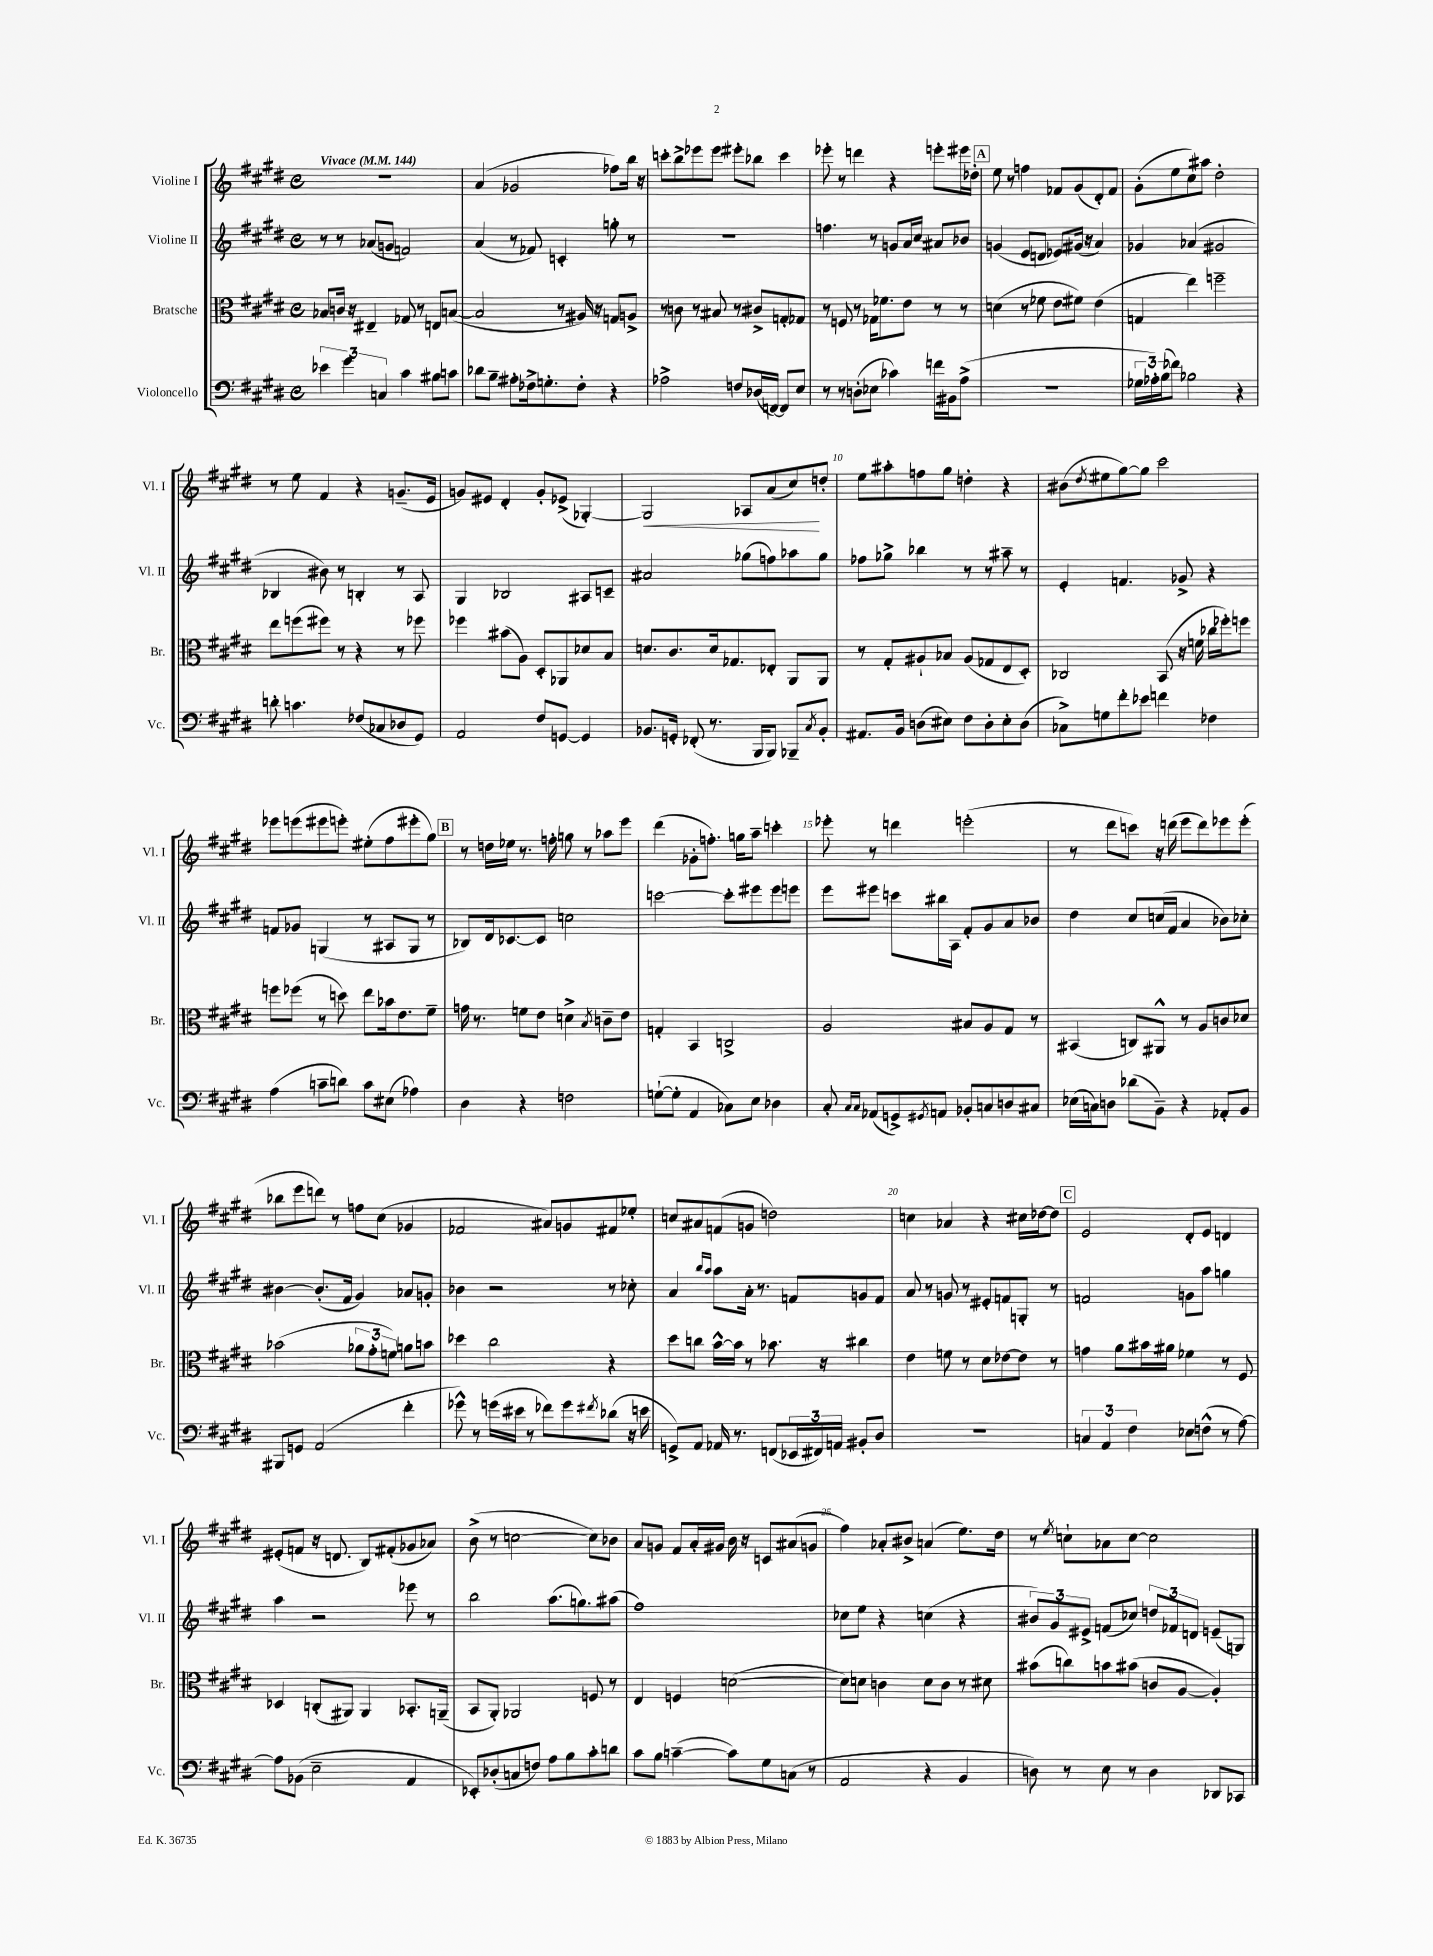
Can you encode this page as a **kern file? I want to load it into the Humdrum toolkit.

**kern	**kern	**kern	**kern
*staff4	*staff3	*staff2	*staff1
*clefF4	*clefC3	*clefG2	*clefG2
*k[f#c#g#d#]	*k[f#c#g#d#]	*k[f#c#g#d#]	*k[f#c#g#d#]
*M4/4	*M4/4	*M4/4	*M4/4
*met(c)	*met(c)	*met(c)	*met(c)
*MM144	*MM144	*MM144	*MM144
6e-	8B-	8r	1r
.	16c	8r	.
6g#	.	.	.
.	16r	.	.
.	4E#~	(8a-	.
6C	.	.	.
.	.	8g	.
4c#	8G-	2f)	.
.	8r	.	.
8B#	8E	.	.
8c	([8B	.	.
=	=	=	=
8d-	2B]	(4a	(4a
8B~	.	.	.
8A#'	.	8r	2g-
16F-^	.	8f-)	.
8.G'	.	.	.
.	8r	4c'	.
8F-'	16A#)	.	.
.	16r	.	.
4r	8G	8gg'	8ff-)
.	8A^	8r	16bb
.	.	.	16r
=	=	=	=
2A-^	8r	1r	8ccc'
.	8c	.	8bb^
.	8r	.	8eee-
.	8B#	.	8eee-
8F	8r	.	8eee#'
(16D-	8c#^	.	8bb-
[16FF)	.	.	.
8FF]	8G'	.	4ccc
8E	8G-	.	.
=	=	=	=
8r	8r	4.ff	8eee-'
8r	8F	.	8r
(8D'	8r	.	4ddd
8E-	16G-	8r	.
.	8.f-	.	.
4c-)	.	8g	4r
.	8e	16a	.
.	.	16cc#	.
16f	8r	8a#	8eee'
16BB#	.	.	.
(8A^	8r	8b-	16eee#
.	.	.	16dd-'
=	=	=	=
1r	(4d	(4g	8ee
.	.	.	8r
.	8r	8e	4ff
.	8f-	8d	.
.	8e	8e-)	8f-
.	8f#)	(16g#	(8g#
.	.	16r	.
.	(4e	4a)	8d#')
.	.	.	8f-
=	=	=	=
24G-	4G	4g-	(8g#'
24A-')	.	.	.
(24B	.	.	.
8f-)	.	.	8ee
2B-	4ee)	(4a-	8cc#)
.	.	.	8aa#
.	2ff~	2g#	2dd#'
4r	.	.	.
=	=	=	=
8d'	8ee	4B-	8r
4.c	(8ff	.	8ee
.	8ff#)	8b#)	4f#
.	8r	8r	.
(8F-	4r	4B'	4r
8C-	.	.	.
8D-	8r	8r	(8.g~
8GG#)	8ff-	8A	.
.	.	.	16e
=	=	=	=
2AA	4ff-	4G#	8g)
.	.	.	8e#
.	(8b#	2B-	4d#'
.	8A)	.	.
8F#	8D#'	.	8g'
[8GG	8AA-	.	(8e-^
4GG]	8d-	8A#	[4G-')
.	8B	8c~	.
=	=	=	=
8.BB-	8.d	2a#	2G-]
16GG'	8.c#	.	.
(8FF-'	.	.	.
8.r	16d	.	.
.	8.G-	.	.
.	.	(8gg-	8A-
16BBB	.	.	.
8BBB)	8E-'	8ff)	(8a
8BBB-~	8AA	8aa-	8cc#)
8qC#	.	.	.
8BB-'	8AA	8gg-	8dd'
=	=	=	=
8.AA#	8r	8ff-	8ee
.	8G#'	8gg-^	8aa#'
16BB	.	.	.
(8D	8A#`	4bb-	8ff
8E#)	8B-	.	8gg#
8F#	(8A#	8r	4dd'
8D'	8G-	8r	.
8E#'	8E	8aa#~	4r
(8D	8D#')	8r	.
=	=	=	=
8C-^)	2C-	4e'	(8b#
.	.	.	8qdd#
8G	.	.	8ee#
8f#'	.	4.f	[8gg#)
8e-	.	.	8gg#]
4f	(8BB	.	2ccc#
.	16r	8g-^	.
.	16f	.	.
4F-	16cc-	4r	.
.	16ff-')	.	.
.	8ff	.	.
=	=	=	=
(4A	8ff	8f	8eee-
.	(8ff-	8g-	(8eee
8c~	8r	(4G	8eee#
8d)	8dd)	.	8eee')
8c	8ee	8r	(8ee#'
(8E#	16b-	8A#	8ff#
.	8.e	.	.
4A-)	.	8G	8eee#'
.	8f#~	8r	8gg#)
=	=	=	=
4D#	16g	8B-)	8r
.	8.r	.	.
.	.	16d#	16dd
.	.	[8.c-	16ee-
4r	8f	.	8.r
.	8e	8c-]	.
.	.	.	16ff'
2F	4d^	2cc	8gg
.	.	.	8r
.	8qB	.	.
.	8c~	.	8aa-
.	8e	.	8eee
=	=	=	=
([8G`	4G'	[2ccc	(4ddd#
8G']	.	.	.
4AA	4BB	.	8g-'
.	.	.	8.ff')
8C-)	2C^	8ccc']	.
.	.	.	16gg
8E	.	8eee#	8aa~
4D-	.	8eee#	4ccc'
.	.	8eee	.
=	=	=	=
8C#'	2A	8eee	8eee-'
16qqC#	.	.	.
16qqC#	.	.	.
(8AA-	.	8eee#	8r
8GG^)	.	8ccc	4ddd
8qGG#	.	.	.
8AA	.	16bb#	.
.	.	16A	.
8BB-'	8B#	8f#'	(2eee'
8C	8A	8g#	.
8D	8G#	8a	.
8C#	8r	8b-	.
=	=	=	=
(16E-	(4BB#	4dd#	8r
16C)	.	.	.
8D	.	.	8ddd#
(8d-	8C)	8cc#	8ccc)
8BB~)	8AA#^^	(16cc	16r
.	.	16f#	(16ddd
4r	8r	4a	8eee
.	8A	.	8ddd)
8AA-'	8c	8b-)	8eee-
8BB	8d-	8cc-'	(8eee-'
=	=	=	=
8BBB#	(2b-	[4b#	8bb-
8GG	.	.	8eee
(2AA	.	(8.b#']	8ddd)
.	.	.	8r
.	.	16f#	.
.	12a-	4g#)	8ff
.	12g#'	.	.
.	.	.	(8cc#
.	12f)	.	.
4f#'	8a	8a-	4g-
.	8b	8g'	.
=	=	=	=
8g-^^)	4dd-	4b-	2f-
8r	.	.	.
(16g	2cc#	2r	.
16e#	.	.	.
8r	.	.	.
8f-)	.	.	8a#)
8g	.	.	8g
8qf#	.	.	.
(8d-	4r	8r	8f#
16r	.	8cc-'	8ee-'
16e	.	.	.
=	=	=	=
8GG^)	8dd#	4a	8cc
8AA	8cc	.	8a#
.	.	16qqbb	.
.	.	16qqaa	.
16AA-	[16b^^	8aa	(8f
8.r	16b]	.	.
.	8r	16a'	8g
.	.	8.r	.
(8FF	8.b-	.	2dd)
24EE-	.	8f	.
24FF#)	.	.	.
.	16r	.	.
24AA	.	.	.
8BB#'	4cc#	8g	.
8D#	.	8f	.
=	=	=	=
1r	4e	8a	4cc
.	.	8r	.
.	8f	8g	4a-
.	8r	8r	.
.	8d#	8e#'	4r
.	[8e-	8f	.
.	8e-]	8G'	16cc#
.	.	.	[16dd-
.	8r	8r	8dd-]
=	=	=	=
6C	4g	2f	2e
6AA	.	.	.
.	8a	.	.
6F#	.	.	.
.	16b#	.	.
.	16a#	.	.
8E-	4f-	8g	8d#'
(8F^^	.	8aa	8e
8r	8r	4gg	4d
[8A)	8F#	.	.
=	=	=	=
8A]	4D-	4aa	(8e#'
(8BB-	.	.	8f
2E~	(8C'	2r	16r
.	.	.	8.d
.	8AA#)	.	.
.	4AA#	.	8B)
.	.	.	(8f#'
4AA	8.BB-'	8eee-	8g-
.	.	8r	8a-)
.	(16AA~	.	.
=	=	=	=
8EE-')	8BB	2bb	(8b^
(8D-'	8AA')	.	8r
8C	2AA-	.	[2cc
8F)	.	.	.
8A	.	(8.aa	.
8B	.	.	.
.	.	8.gg)	.
8c#'	8F	.	8cc])
8d	8r	(8aa#	8b-
=	=	=	=
8c#	4E	1ff#)	8a
8B	.	.	8g
([4c~	4F	.	8f#
.	.	.	16a'
.	.	.	16g#
8c])	([2d	.	16b
.	.	.	16r
8G#	.	.	8c
(8C	.	.	(8a#
8r	.	.	8g
=	=	=	=
2AA	8d])	8cc-	4ff#)
.	8d	8ee	.
.	4c	4r	8a-'
.	.	.	8b#^
4r	8d	(4cc	(4a
.	8c	.	.
4BB	8r	4r	8.ee)
.	8d#	.	.
.	.	.	16dd#
=	=	=	=
8D)	(8b#	12b#)	8r
.	.	12g#	.
.	.	.	8qee
8r	8cc)	.	8cc`
.	.	12e#^	.
8E	8b	(8f	8a-
8r	(8b#	8cc-)	[8cc
4D	8c	12dd	2cc]
.	.	12f-	.
.	[8A	.	.
.	.	12d	.
8DD-	4A'])	(8e~	.
8CC-	.	8G)	.
==	==	==	==
*-	*-	*-	*-
